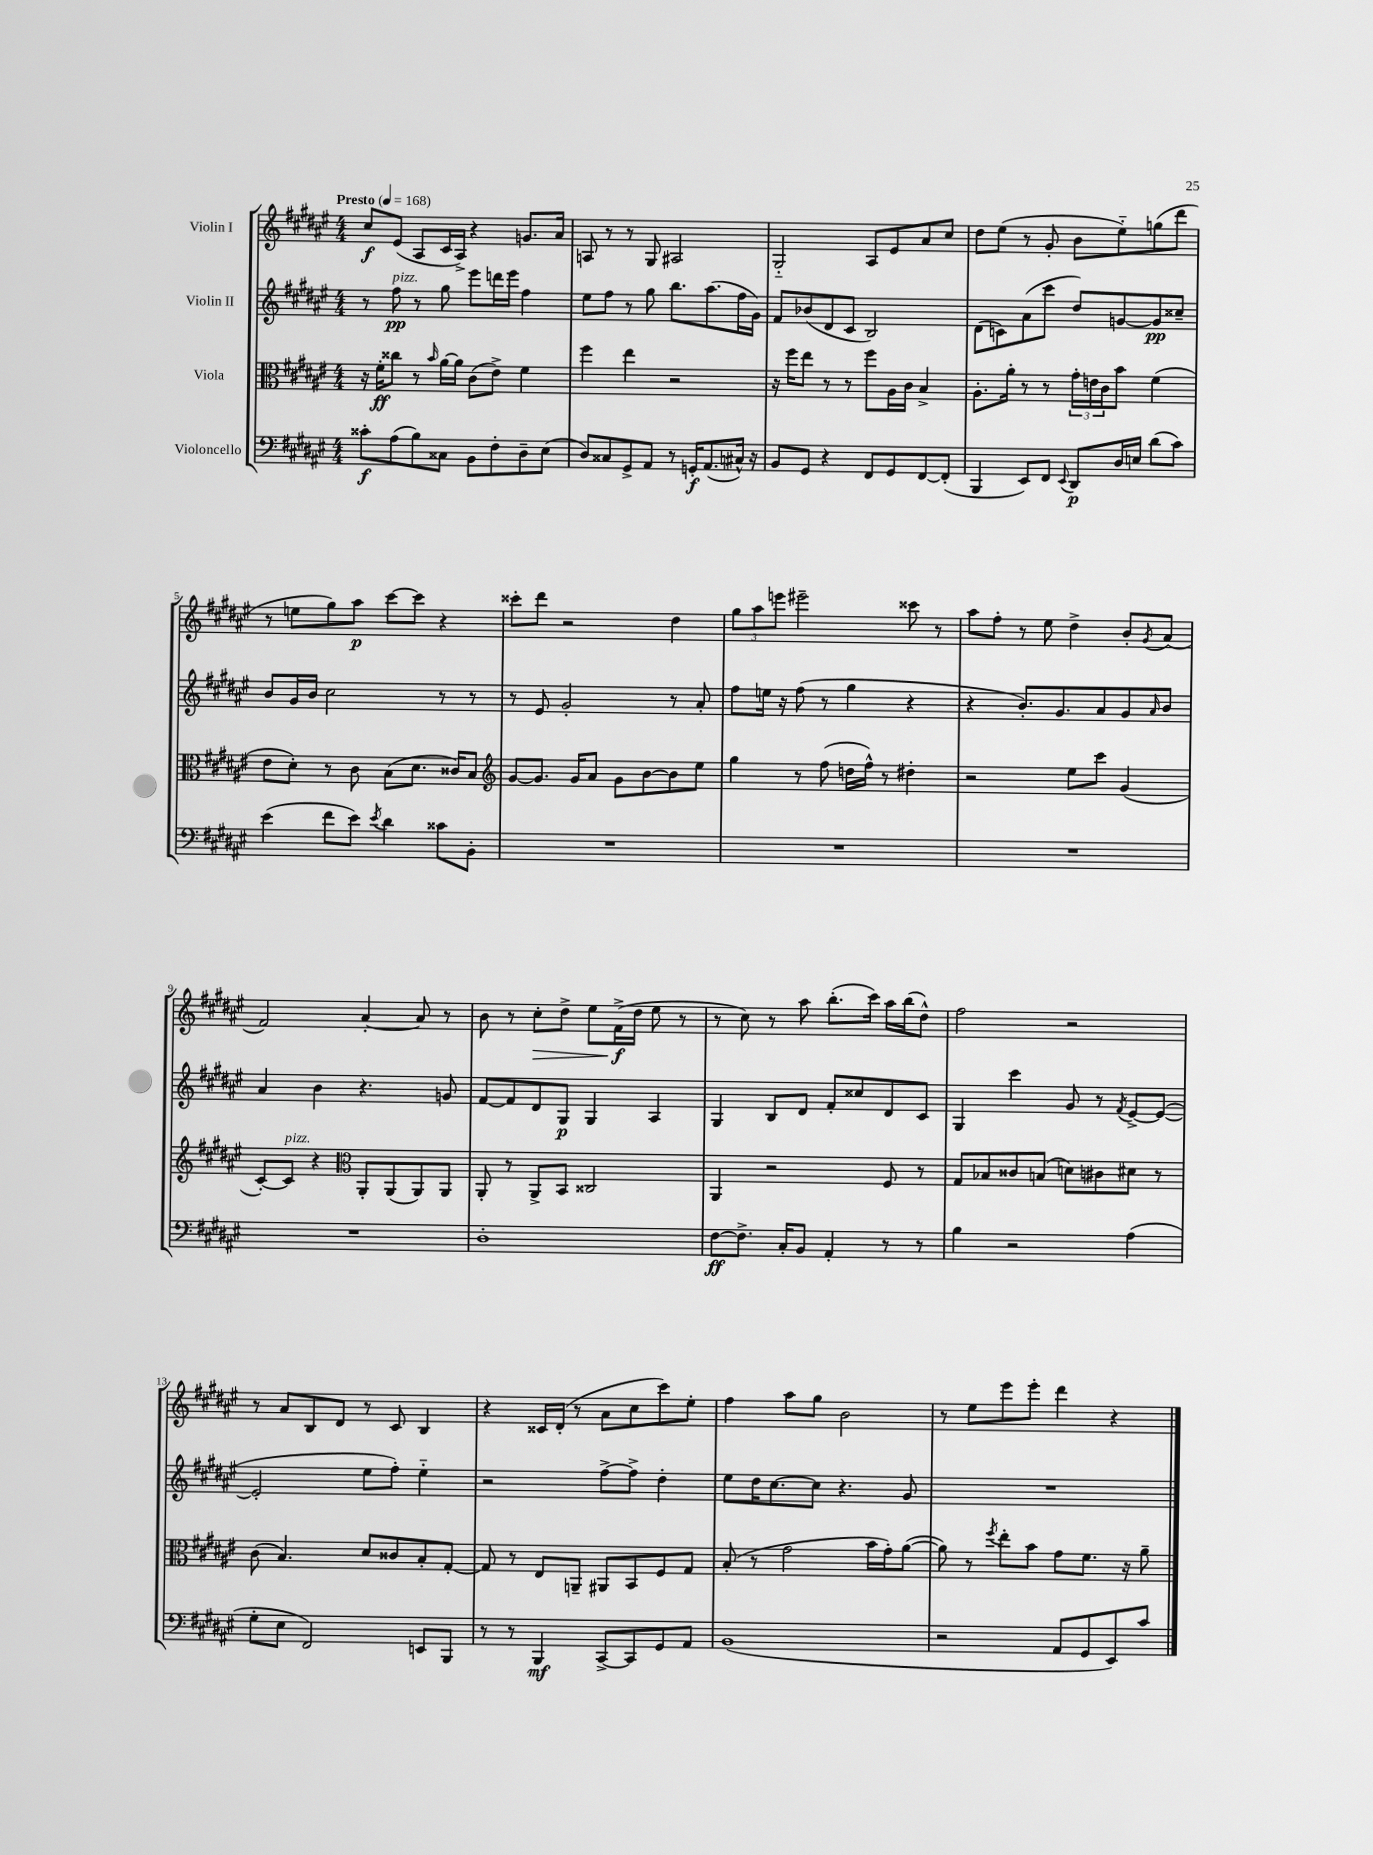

**kern	**kern	**kern	**kern
*staff4	*staff3	*staff2	*staff1
*clefF4	*clefC3	*clefG2	*clefG2
*k[f#c#g#d#a#e#]	*k[f#c#g#d#a#e#]	*k[f#c#g#d#a#e#]	*k[f#c#g#d#a#e#]
*M4/4	*M4/4	*M4/4	*M4/4
*MM168	*MM168	*MM168	*MM168
8c##'	16r	8r	8cc#
.	16f#'	.	.
(8A#	8cc##	8ff#	(8e#
8B)	8r	8r	8A#
.	16qqb	.	.
8C##	[16a#	8gg#	16c#
.	16a#]	.	16A#^)
8BB	(8c#	8eee#	4r
8F#'	8e#^)	16ddd	.
.	.	16eee#	.
8D#~	4f#	4ff#	8.g
(8E#	.	.	.
.	.	.	16a#
=	=	=	=
8D#)	4ff#	8ee#	8A
8C##	.	8ff#	8r
8GG#^	4ee#	8r	8r
8AA#	.	8gg#	8G#
8r	2r	8.bb	2A#
16GG'	.	.	.
(8.AA#	.	(8.aa#	.
16C#^^)	.	16ff#	.
16r	.	16g#)	.
=	=	=	=
8BB	16r	8f#	2G#'~
.	16ff#	.	.
8GG#	8ee#	(8b-	.
4r	8r	8d#	.
.	8r	8c#	.
8FF#	8ff#	2B)	8A#
8GG#	16A#	.	8e#
.	16c#	.	.
[8FF#	4B^	.	8a#
(8FF#']	.	.	8cc#
=	=	=	=
4BBB	8.A#'	(8d#	8dd#
.	.	8c)	(8ee#
.	16a#'	.	.
8EE#)	8r	(8a#	8r
8FF#	8r	8ccc#	8g#'
8qqEE#	.	.	.
8DD#	24g#'	8dd#)	8b
.	24e	.	.
.	24c#	.	.
16D#	8b	[8g	8ee#'~)
16E	.	.	.
(8d#	(4f#	8g]	(8gg
8c#)	.	8cc##~	8ddd#
=	=	=	=
(4e#	8e#	8b	8r
.	8d#')	16g#	8ee
.	.	16b	.
8f#	8r	2cc#	8gg#)
8e#)	8c#	.	8aa#
8qe#	.	.	.
4d#	(8B	.	[8ccc#
.	8.d#	.	8ccc#]
8c##	.	8r	4r
.	16c##)	.	.
8BB'	8B	8r	.
=	=	=	=
*	*clefG2	*	*
1r	[8g#	8r	8ccc##'
.	8.g#]	8e#	8ddd#
.	.	2g#'	2r
.	16g#	.	.
.	8a#	.	.
.	8g#	.	.
.	[8b	.	.
.	8b]	8r	4dd#
.	8ee#	8a#'	.
=	=	=	=
1r	4gg#	8ff#	12gg#
.	.	.	12aa#
.	.	16ee	.
.	.	.	12eee
.	.	16r	.
.	8r	(8ff#	2eee#~
.	(8ff#	8r	.
.	16dd	4gg#	.
.	16ff#^^)	.	.
.	8r	.	.
.	4dd#'	4r	8ccc##
.	.	.	8r
=	=	=	=
1r	2r	4r	8aa#
.	.	.	8ff#'
.	.	8.b')	8r
.	.	.	8ee#
.	.	8.g#	.
.	8ee#	.	4dd#^
.	8ccc#	8a#	.
.	(4g#	8g#	8b'
.	.	16qqa#	8qg#
.	.	8b	(8a#
=	=	=	=
1r	[8c#')	4a#	2f#)
.	8c#]	.	.
.	4r	4b	.
*	*clefC3	*	*
.	8AA#'	4.r	[4a#'
.	(8AA#	.	.
.	8AA#)	.	8a#]
.	8AA#	8g	8r
=	=	=	=
1D#'	8AA#'	[8f#	8b
.	8r	8f#]	8r
.	8AA#^	8d#	8cc#'
.	8BB	8G#	8dd#^
.	2C##	4G#	8ee#
.	.	.	(16f#^
.	.	.	16dd#
.	.	4A#	8ee#
.	.	.	8r
=	=	=	=
[8F#	4AA#	4G#	8r
8.F#^]	.	.	8cc#)
.	2r	8B	8r
16C#'	.	.	.
8BB	.	8d#	8aa#
4AA#'	.	8f#'	(8.bb'
.	.	8cc##	.
.	.	.	16ccc#)
8r	8F#	8d#	16aa#
.	.	.	(16bb
8r	8r	8c#	8dd#^^)
=	=	=	=
4B	8G#	4G#	2ff#
.	8B-	.	.
2r	8c##	4ccc#	.
.	(8B	.	.
.	8d)	8g#	2r
.	8c#	8r	.
.	.	8qf#	.
(4A#	8d#	[8e#^	.
.	8r	(8e#_	.
=	=	=	=
8G#'	(8c#	2e#']	8r
8E#	4.B)	.	8a#
2FF#)	.	.	8B
.	.	.	8d#
.	8d#	8ee#	8r
.	8c##	8ff#')	8c#
8EE	8B'	4ee#'~	4B
8BBB	[8G#'	.	.
=	=	=	=
8r	8G#]	2r	4r
8r	8r	.	.
4BBB	8E#	.	16c##
.	.	.	(16d#'
.	8AA~	.	8r
[8CC#^	8AA#	[8ff#^	8a#
8CC#]	8BB	8ff#^]	8cc#
8GG#	8F#	4dd#'	8ccc#)
8AA#	8G#	.	8ee#'
=	=	=	=
(1BB	(8B'	8ee#	4ff#
.	8r	16dd#	.
.	.	[8.cc#	.
.	2g#	.	8aa#
.	.	8cc#]	8gg#
.	.	4.r	2b
.	16b	.	.
.	16g#')	.	.
.	([8a#	8g#	.
=	=	=	=
2r	8a#])	1r	8r
.	8r	.	8ee#
.	8qff#	.	.
.	8ee#'	.	8eee#
.	8b	.	8eee#'
8AA#	8g#	.	4ddd#
8GG#	8.f#	.	.
8EE#)	.	.	4r
.	16r	.	.
8c#	8a#~	.	.
==	==	==	==
*-	*-	*-	*-
